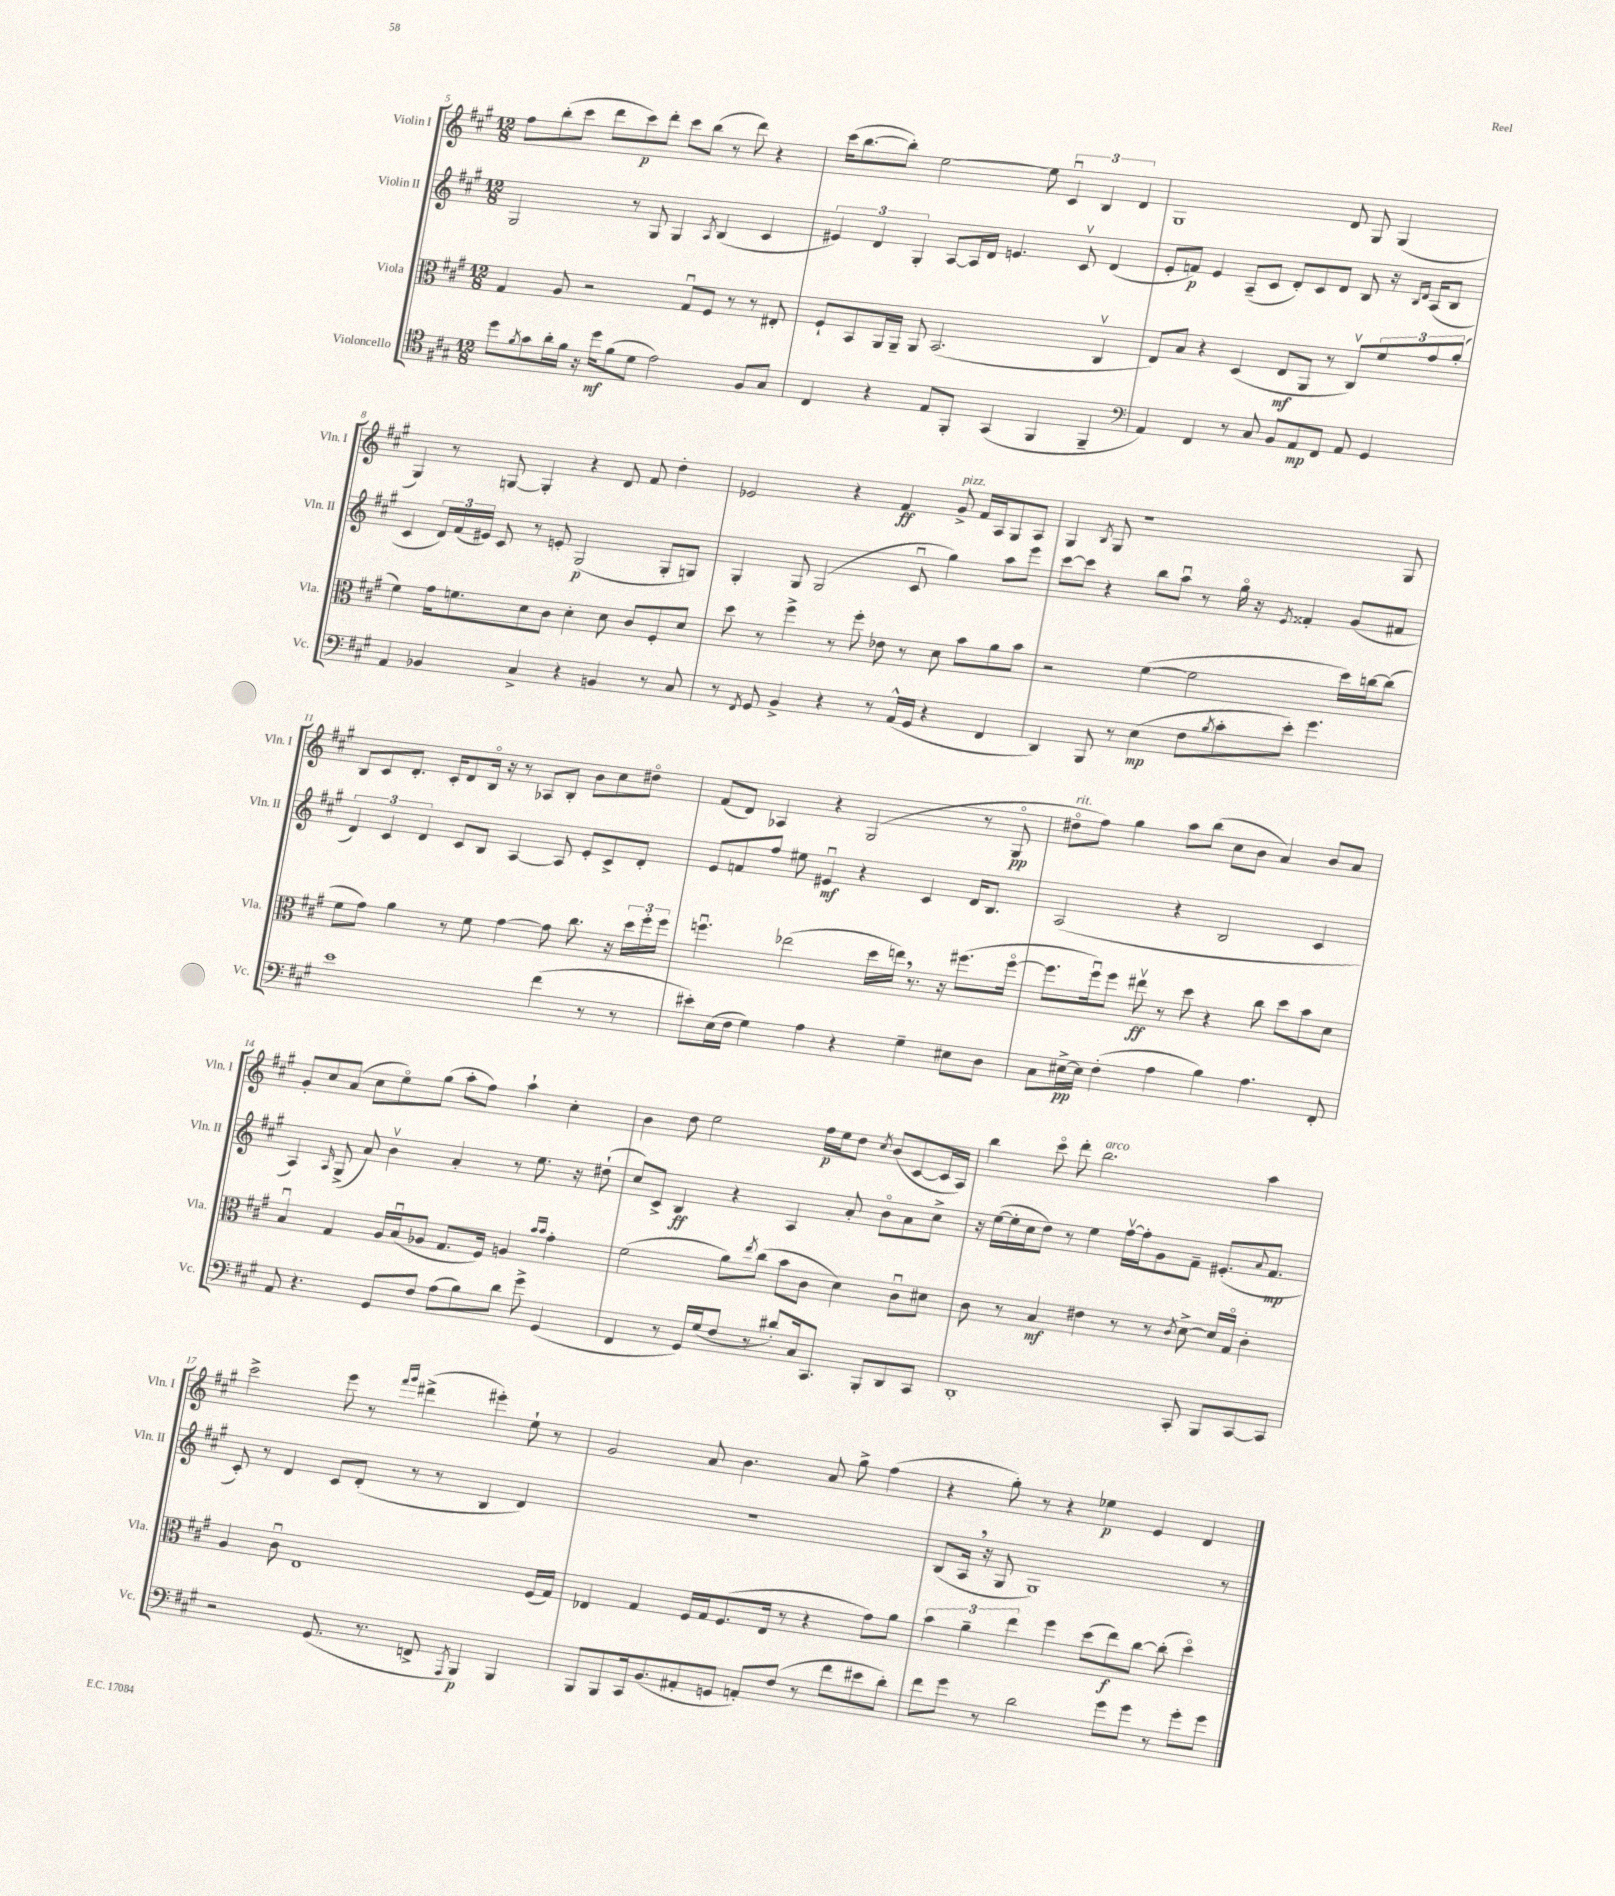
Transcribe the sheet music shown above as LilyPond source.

<<
\new StaffGroup <<
\new Staff = "s0" \with { instrumentName = "Violin I" shortInstrumentName = "Vln. I" } {
    \clef treble \key a \major \numericTimeSignature \time 12/8
    fis''8 b''8-.( cis'''8 d'''8 cis'''8\p) d'''8-. cis'''8 b''8( r8 d'''8) r4 |
    cis'''16( b''8.~ b''8-.) e''2~ e''8 \tuplet 3/2 { cis'4\downbow b4 d'4 } |
    gis1 d'8 gis8 gis4( |
    gis4) r8 g8~ g4-. r4 d'8 fis'8 d''4-. |
    ees'2 r4 fis'4\ff gis'8->^\markup { \italic "pizz." } fis'16 a16 gis8 a8 |
    gis4 \acciaccatura { b8 } gis8 r1 gis8 |
    b8 cis'8 d'8.-. cis'16-. d'8 b16\flageolet r16 r8 aes8 b8-. b'8 cis''8 dis''8\flageolet |
    fis'8( d'8) aes4 r4 gis2( r8 gis8\flageolet\pp |
    dis''8\flageolet^\markup { \italic "rit." } fis''8) gis''4 a''8 b''8( cis''8 b'8 a'4) b'8 a'8 |
    gis'8-. cis''8 a'8( cis''8 e''8\flageolet) gis''8( a''8-. fis''8) a''4-! cis''4-. |
    b'4 d''8 e''2 fis''16\p e''16 d''8 \acciaccatura { cis''8 } b'8( cis'8~ cis'16 a16) |
    b''4 cis'''8\flageolet d'''8-. b''2.^\markup { \italic "arco" } a''4 |
    cis'''2-> e'''8 r8 \grace { fis'''16 gis'''16 } dis'''4->( eis'''4-.) e''8-! r8 |
    gis'2 a'8 b'4. a'8 gis''8-> fis''4( |
    r4 gis''8-.) r8 r4 ees''4\p e'4 d'4 \bar "|." |
}
\new Staff = "s1" \with { instrumentName = "Violin II" shortInstrumentName = "Vln. II" } {
    \clef treble \key a \major \numericTimeSignature \time 12/8
    gis2 r8 gis8 gis4 \acciaccatura { a8 } b4( cis'4 |
    \tuplet 3/2 { eis'4) d'4 gis4-. } a8~ a16 d'16 e'4. cis'8\upbow d'4( |
    e'8-. f'8\p) e'4 a8--( cis'8 d'8-.) cis'8 d'8 b8 r16 \grace { b16 d'16 } a16( b8 |
    cis'4 \tuplet 3/2 { d'16) fis'16( eis'16) } cis'8 r8 e'8-. gis2\p( gis8-. g8) |
    gis4-. gis8 gis2( cis'8\downbow gis''4) a''8 e'''8 |
    cis'''8~ cis'''8 r4 b''8 a''8\downbow r8 gis''16\flageolet r16 \acciaccatura { e'8 } fisis'4-. gis'8( fis'8 |
    \tuplet 3/2 { d'4) cis'4 d'4 } cis'8 b8 a4~ a8 e'8-. cis'8-> d'8-. |
    e'8 f'8 fis''8 eis''8 eis'4\downbow\mf r4 cis'4 d'16 b8. |
    a2( r4 b2 cis'4 |
    a4) \grace { a16 } gis8->( a'8) b'4\upbow a'4-. r8 e''8. r16 dis''8-!( |
    cis''8) cis'8-> b4\ff r4 a4 a'8-. b'8\flageolet a'8 cis''8-> |
    r16 e''16~( e''16-. cis''16 d''8) r8 e''4 fis''16~\upbow fis''16-. gis'8 fis'8-- eis'8.-.( \appoggiatura { a'8 } fis'8.\mp |
    cis'8-.) r8 d'4 cis'8 d'8-.( r8 r8 b4 d'4) |
    R1. |
    b8( a16 \breathe r16 gis8 gis1) r8 \bar "|." |
}
\new Staff = "s2" \with { instrumentName = "Viola" shortInstrumentName = "Vla." } {
    \clef alto \key a \major \numericTimeSignature \time 12/8
    gis4 a8 r2 gis8\downbow fis8 r8 r8 eis8-. |
    fis8-! b,8 a,16 a,16-- a,8 b,2.( cis4\upbow |
    e8) b8 r4 d4( e8\mf a,8 r8 cis8\upbow) \tuplet 3/2 { fis'8 gis'8 a'8-.( } |
    fis'4) gis'16 f'8. d'8 cis'8 d'4-. d'8 cis'8 fis8-. d'8 |
    d''8 r8 fis''4-> r8 fis''8-. ees'8 r8 d'8 b'8 a'8 b'8 |
    r2 fis'4~( fis'2 d''16) c''16~ c''8( |
    fis'8 gis'8) a'4 r8 fis'8 gis'4~ gis'8 cis''8. r16 \tuplet 3/2 { d''16 fis''16-. fis''16 } |
    f''4.\downbow ees''2( d''16 e''16) \breathe r8. r16 fis''8.( fis''16~\flageolet |
    fis''8. fis''16\downbow) fis''8 eis''8\upbow\ff r8 d''8 r4 cis''8 d''8 b'8 d'8 |
    b4\downbow gis4 a16 b16\downbow( aes8 gis8. fis16) a4 \grace { b'16 b'16 } gis'4-. |
    fis'2( a'8) \acciaccatura { e''8 } cis''8( b'8 cis'8 d'4) cis'8\downbow dis'8 |
    cis'8 r8 b4\mf eis'4 r8 r8 \acciaccatura { cis'8 } d'8~-> d'16 gis16\flageolet cis'4-. |
    a4 cis'8\downbow e1 fis16( gis16) |
    ees4 gis4 fis16 gis16 fis8.( ees16 r8 r4 gis'8) a'8 |
    \tuplet 3/2 { b'4 a'4-- e''4 } fis''4 d''8( e''8\f) cis''8~ cis''8-.( d''4\flageolet) \bar "|." |
}
\new Staff = "s3" \with { instrumentName = "Violoncello" shortInstrumentName = "Vc." } {
    \clef tenor \key a \major \numericTimeSignature \time 12/8
    d''8 \acciaccatura { fis'8 } gis'8 a'16-. fis'16 r16 d''16\mf fis'8( d'8 e'2) fis8 gis8 |
    cis4 r4 e8 fis,8-. gis,4( fis,4 fis,4-- |
    \clef bass a,4) fis,4 r8 cis8 b,8 a,8\mp fis,8 a,8 gis,4 |
    a,4 bes,4 cis4-> r4 b,4 r8 cis8 |
    r8 \acciaccatura { fis,8 } gis,8 b,4-> r4 r8 a,16-^( gis,16 r4 fis,4 |
    d,4) b,,8 r8 e4\mp( fis8 \acciaccatura { b8 } cis'8-. e'8-.) gis'4. |
    e'1 fis'4( r8 r8 |
    eis'8-.) e16( fis16 gis4) a4 r4 gis4-- eis8 d8 |
    cis8 eis16~->\pp eis16 fis4-.( a4 b4) a4. fis,8-. |
    a,8 r4. gis,8 fis8 a8( b8) d'8 gis'8-> gis,4( |
    fis,4 r8 gis,16) gis16( fis8 r8 dis'8-.) cis16 cis,8. b,,8-. d,8 cis,8 |
    d,1-. cis,8-. b,,8 cis,8~ cis,8 |
    r2 gis,8.( r8. f,8-> \acciaccatura { a,,8 } b,,4\p) b,,4 |
    b,,8 b,,8 cis,16 b,8.( ais,8-. g,8 a,8-.) fis8( r8 fis'8 eis'8 d'8-.) |
    fis'8 gis'8 r8 d'2 gis'8 gis'8 r8 gis'8-. gis'8 \bar "|." |
}
>>
>>
\layout { \context { \Score currentBarNumber = #5 } }
